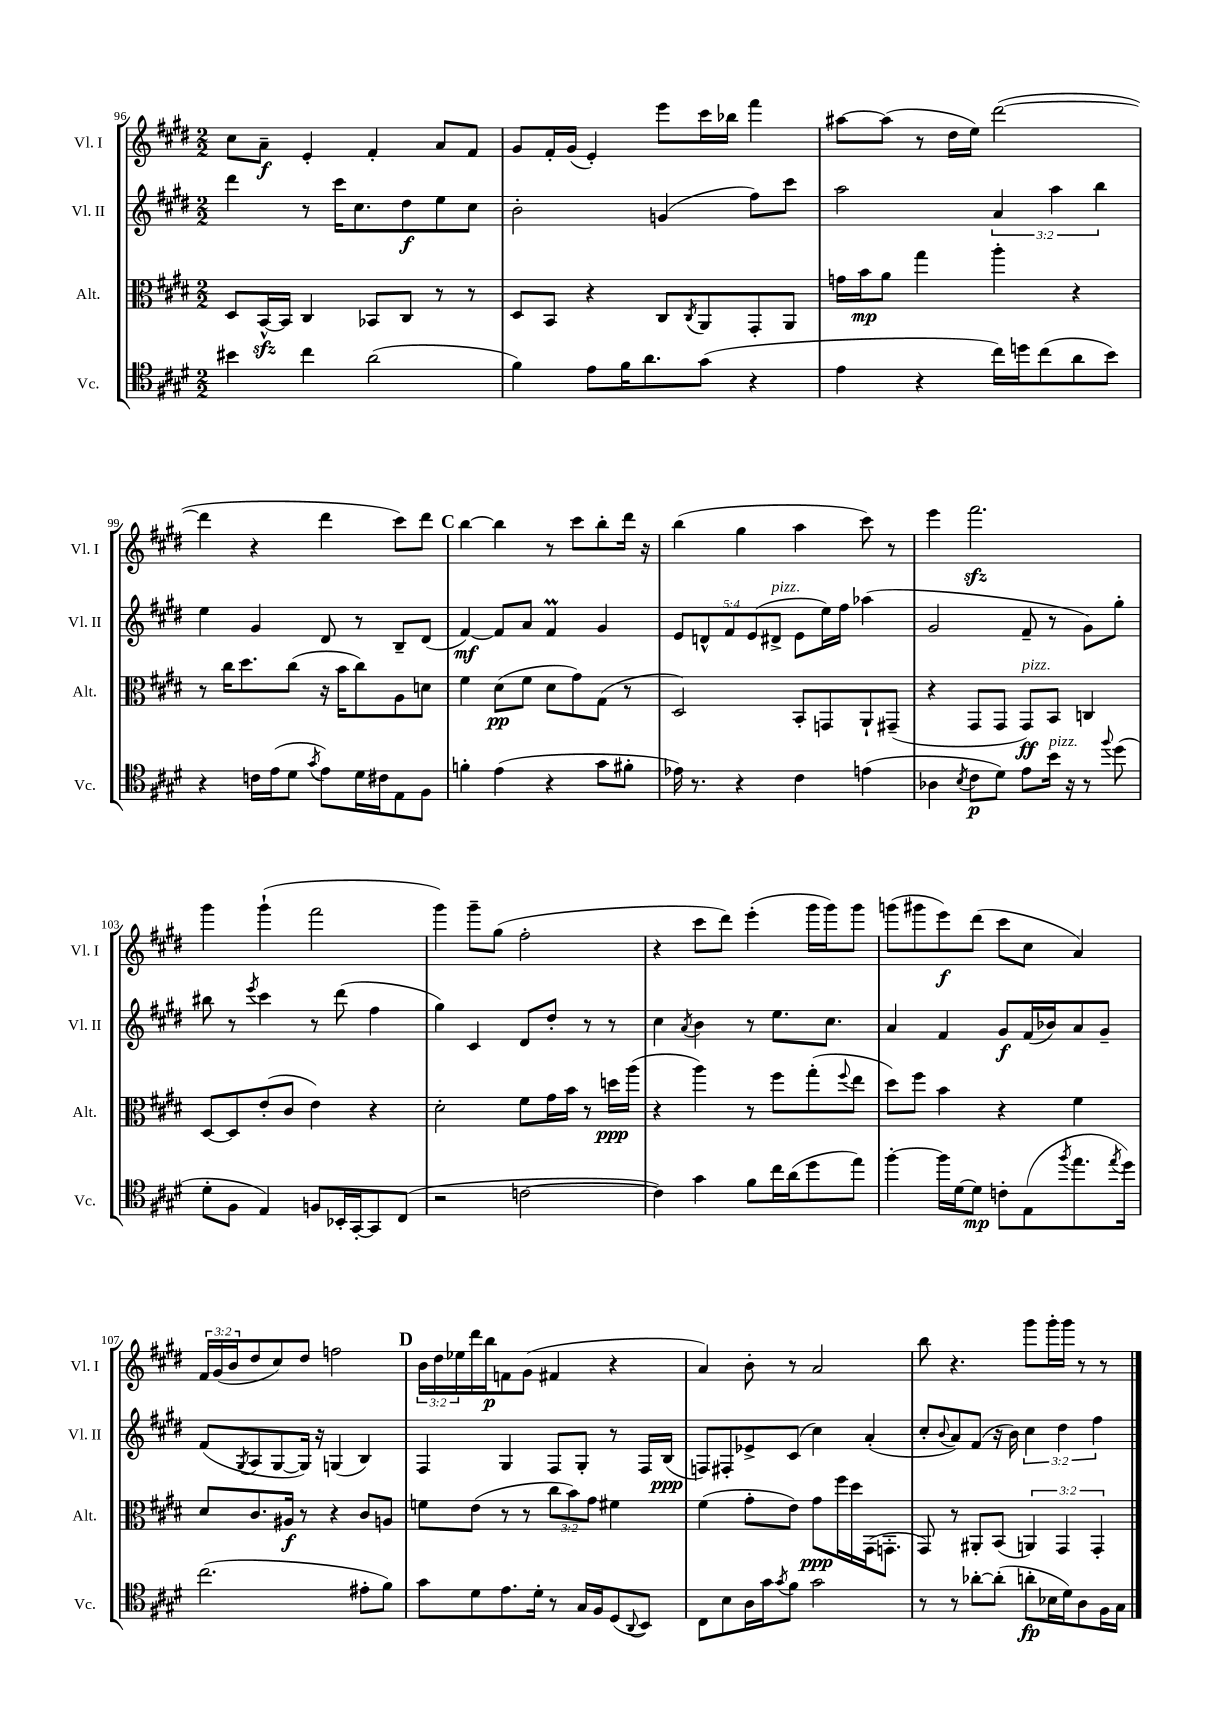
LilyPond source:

<<
\new StaffGroup <<
\new Staff = "s0" \with { instrumentName = "Vl. I" shortInstrumentName = "Vl. I" } {
    \clef treble \key e \major \numericTimeSignature \time 2/2 \override Staff.TupletNumber.text = #tuplet-number::calc-fraction-text
    cis''8 a'8--\f e'4-. fis'4-. a'8 fis'8 |
    gis'8 fis'16-. gis'16( e'4-.) e'''8 cis'''16 bes''16 fis'''4 |
    ais''8~ ais''8( r8 dis''16 e''16) dis'''2~( |
    dis'''4 r4 dis'''4 cis'''8) dis'''8 |
    \mark \markup { \bold "C" } b''4~ b''4 r8 cis'''8 b''8-. dis'''16 r16 |
    b''4( gis''4 a''4 cis'''8) r8 |
    e'''4 fis'''2.\sfz |
    gis'''4 gis'''4-!( fis'''2 |
    gis'''4) gis'''8-- gis''8( fis''2-. |
    r4 cis'''8 dis'''8) e'''4-.( gis'''16 gis'''16) gis'''8 |
    g'''8( gis'''8 e'''8\f) dis'''8( cis'''8 cis''8 a'4) |
    \tuplet 3/2 { fis'16 gis'16( b'16 } dis''8 cis''8) dis''8 f''2 |
    \mark \markup { \bold "D" } \tuplet 3/2 { b'16 dis''16 ees''16 } dis'''16 b''16\p f'8 gis'8( fis'4 r4 |
    a'4) b'8-. r8 a'2 |
    b''8 r4. gis'''8 gis'''16-. gis'''16 r8 r8 \bar "|." |
}
\new Staff = "s1" \with { instrumentName = "Vl. II" shortInstrumentName = "Vl. II" } {
    \clef treble \key e \major \numericTimeSignature \time 2/2 \override Staff.TupletNumber.text = #tuplet-number::calc-fraction-text
    dis'''4 r8 cis'''16 cis''8. dis''8\f e''8 cis''8 |
    b'2-. g'4( fis''8) cis'''8 |
    a''2 \tuplet 3/2 { a'4 a''4 b''4 } |
    e''4 gis'4 dis'8 r8 b8-- dis'8( |
    \mark \markup { \bold "C" } fis'4~\mf) fis'8 a'8 fis'4\prall gis'4 |
    \tuplet 5/4 { e'8 d'8-^ fis'8 e'8( dis'8->^\markup { \italic "pizz." } } e'8 e''16) fis''16 aes''4( |
    gis'2 fis'8-- r8 gis'8) gis''8-. |
    bis''8 r8 \acciaccatura { e'''8 } cis'''4 r8 dis'''8( fis''4 |
    gis''4) cis'4 dis'8 dis''8-. r8 r8 |
    cis''4 \acciaccatura { a'8 } b'4 r8 e''8. cis''8. |
    a'4 fis'4 gis'8\f fis'16( bes'16) a'8 gis'8-- |
    fis'8( \acciaccatura { gis8 } a8 gis8~ gis16) r16 g4( b4) |
    \mark \markup { \bold "D" } fis4 gis4 fis8 gis8-. r8 fis16 b16\ppp( |
    f8) fis8-. ees'8-> cis'8( cis''4) a'4-.( |
    cis''8-. \appoggiatura { b'8 } a'8) fis'8( r16 b'16) \tuplet 3/2 { cis''4 dis''4 fis''4 } \bar "|." |
}
\new Staff = "s2" \with { instrumentName = "Alt." shortInstrumentName = "Alt." } {
    \clef alto \key e \major \numericTimeSignature \time 2/2 \override Staff.TupletNumber.text = #tuplet-number::calc-fraction-text
    dis8 b,16~-^\sfz b,16 cis4 bes,8 cis8 r8 r8 |
    dis8 b,8 r4 cis8 \acciaccatura { cis8 } a,8 gis,8-. a,8 |
    g'16 b'16\mp a'8 gis''4 a''4-. r4 |
    r8 cis''16 dis''8. cis''8( r16 b'16 cis''8) a8 d'8 |
    \mark \markup { \bold "C" } fis'4 dis'8\pp( fis'8 dis'8 gis'8) gis8( r8 |
    dis2) b,8-. g,8 a,8-! gis,8--( |
    r4 gis,8 gis,8 gis,8\ff^\markup { \italic "pizz." }) b,8 c4 |
    dis8~ dis8 e'8-.( cis'8 e'4) r4 |
    dis'2-. fis'8 gis'16 b'16 r8 d''16\ppp a''16( |
    r4 a''4) r8 fis''8 gis''8-.( \appoggiatura { fis''8 } e''8 |
    dis''8) fis''8 b'4 r4 fis'4 |
    dis'8 cis'8. ais16\f r8 r4 cis'8 a8 |
    \mark \markup { \bold "D" } f'8 e'8( r8 r8 \tuplet 3/2 { cis''8 b'8) gis'8 } fis'4 |
    fis'4( gis'8-. e'8) gis'8\ppp fis''16 dis''16 gis,16( g,8.-. |
    gis,8) r8 ais,8-. b,8( \tuplet 3/2 { a,4) gis,4 gis,4-. } \bar "|." |
}
\new Staff = "s3" \with { instrumentName = "Vc." shortInstrumentName = "Vc." } {
    \clef tenor \key e \major \numericTimeSignature \time 2/2
    bis'4 cis''4 a'2( |
    fis'4) e'8 fis'16 a'8. gis'8( r4 |
    e'4 r4 cis''16) d''16 cis''8( a'8 b'8) |
    r4 c'16 e'16( dis'8 \acciaccatura { gis'8 } e'8) dis'16 cis'16 e8 fis8 |
    \mark \markup { \bold "C" } f'4-. e'4( r4 gis'8 fis'8-. |
    ees'16) r8. r4 cis'4 e'4( |
    aes4 \acciaccatura { b8 } cis'8\p dis'8) e'8 b'16^\markup { \italic "pizz." } r16 r8 \appoggiatura { fis''8 } dis''8( |
    dis'8-. fis8 e4) f8 bes,16-. gis,16~-. gis,8 cis8( |
    r2 c'2~ |
    c'4) gis'4 fis'8 cis''16 a'16( dis''8 e''8) |
    fis''4~-. fis''16 dis'16~ dis'8\mp c'8-. e8( \acciaccatura { fis''8 } e''8. \acciaccatura { e''8 } dis''16) |
    cis''2.( eis'8-. fis'8) |
    \mark \markup { \bold "D" } gis'8 dis'8 e'8. dis'16-. r8 gis16 fis16 dis8( \appoggiatura { a,8 } b,8) |
    cis8 b8 a16 gis'16 \acciaccatura { gis'8 } fis'8 gis'2 |
    r8 r8 aes'8~-. aes'8-.( a'8-.\fp bes16 dis'16) a8 fis16 gis16 \bar "|." |
}
>>
>>
\layout { \context { \Score currentBarNumber = #96 } }
